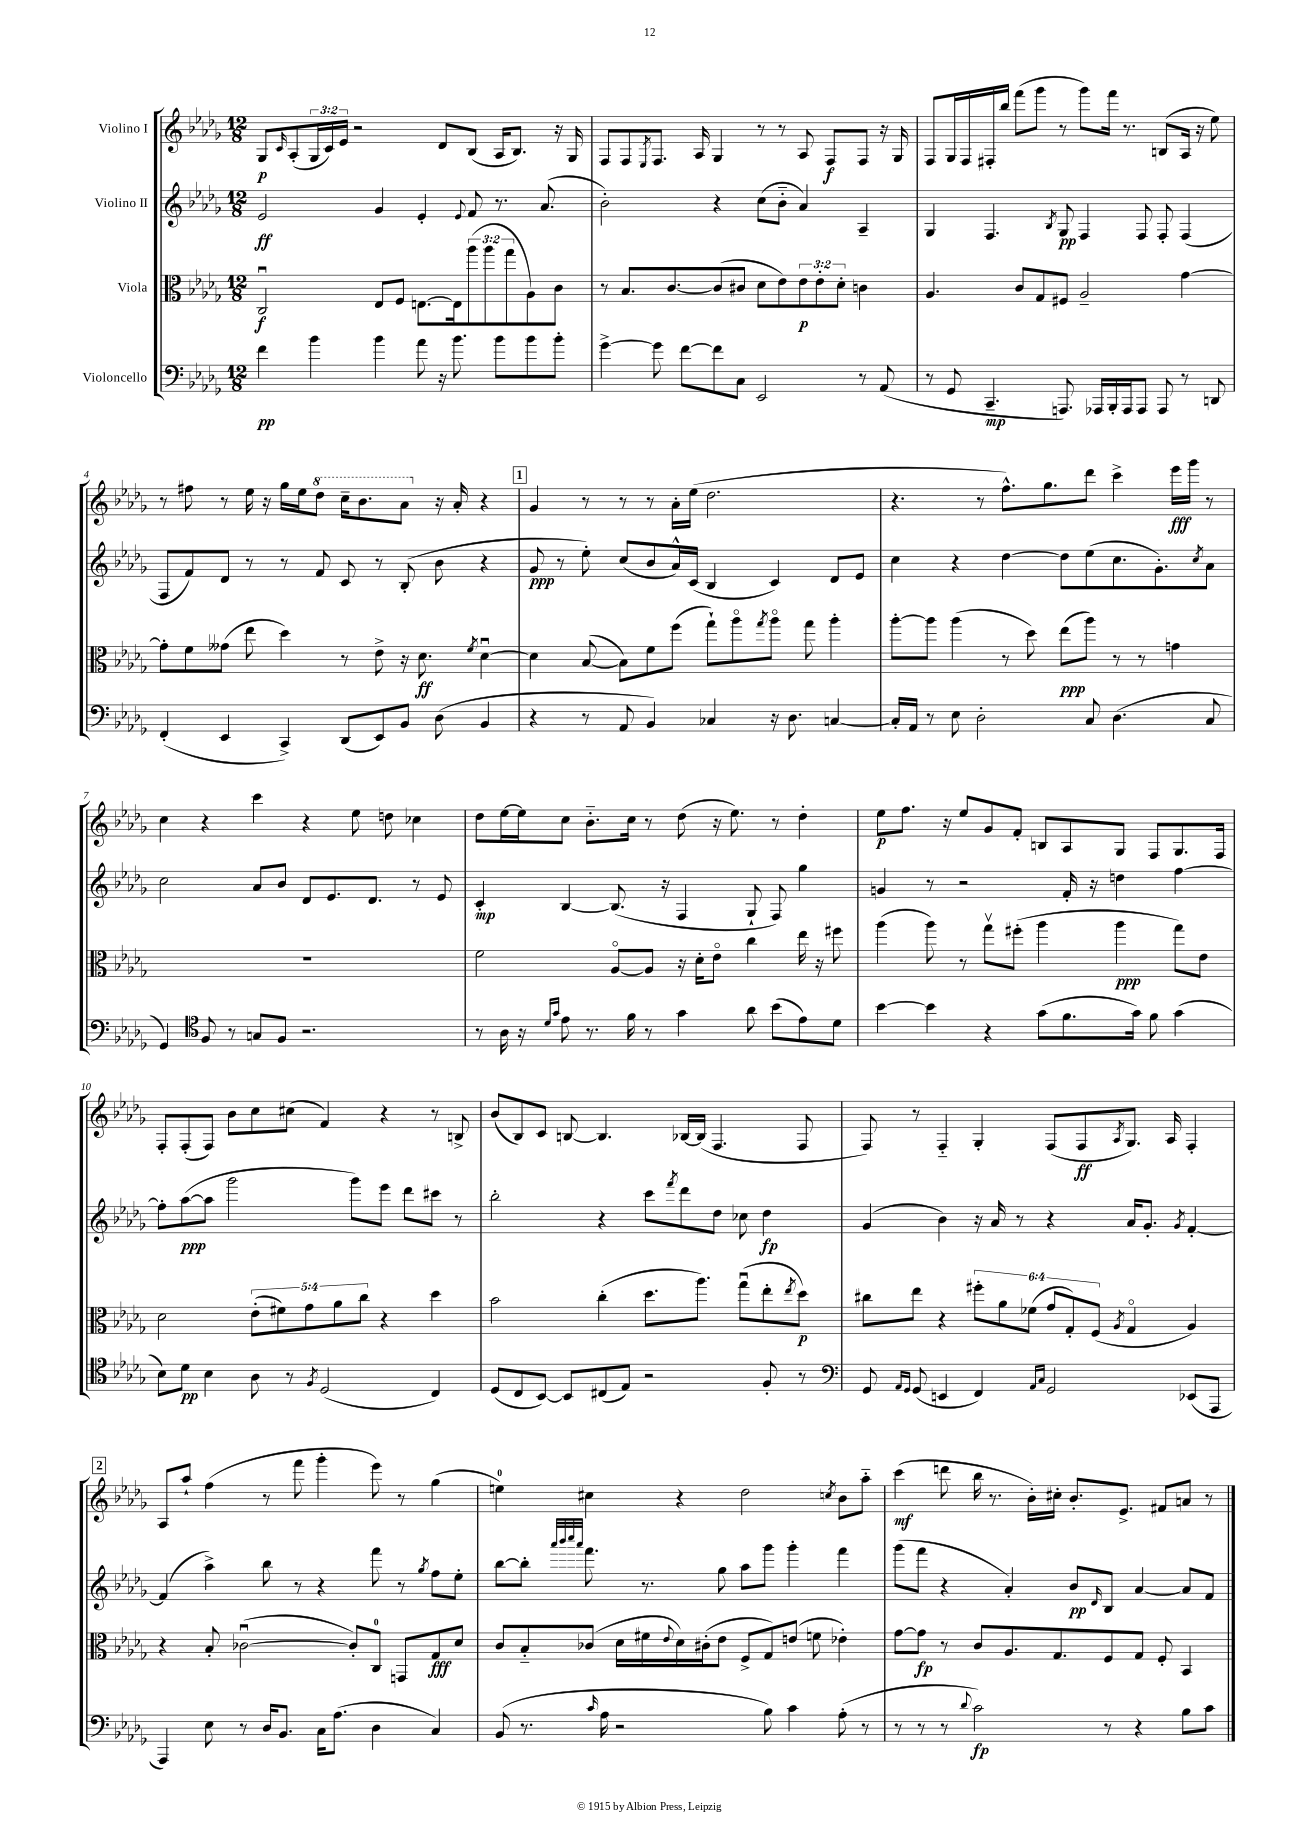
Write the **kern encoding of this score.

**kern	**kern	**kern	**kern
*staff4	*staff3	*staff2	*staff1
*clefF4	*clefC3	*clefG2	*clefG2
*k[b-e-a-d-g-]	*k[b-e-a-d-g-]	*k[b-e-a-d-g-]	*k[b-e-a-d-g-]
*M12/8	*M12/8	*M12/8	*M12/8
4f	2Cu	2e-	8G-
.	.	.	16qqc
.	.	.	(8A-'
4b-	.	.	24G-
.	.	.	24c)
.	.	.	24e-
.	.	.	2r
4b-	8E-	4g-	.
.	8F	.	.
8a-	[8.E	4e-'	.
16r	.	.	8d-
8.b-	16E]	.	.
.	.	8qqe-	.
.	(12aa-	8f	(8B-
.	12aa-	.	.
8b-	.	8.r	16A-
.	12gg-	.	.
.	.	.	8.B-)
8b-	8A-)	.	.
.	.	(8.a-	.
8b-'	8c	.	16r
.	.	.	16G-
=	=	=	=
[4g-^	8r	2b-')	8F
.	8.B-	.	8F
.	.	.	8qE-
8g-]	.	.	8.F
.	[8.c	.	.
[8f	.	.	.
.	.	.	16A-
8f]	(8c]	4r	4G-
8C	8c#	.	.
2EE-	8d-	(8cc	8r
.	8e-)	8b-'~	8r
.	12e-	4a-)	8A-
.	12e-'	.	.
.	.	.	8F
.	12d-'	.	.
8r	4c	4A-~	8F
(8AA-	.	.	16r
.	.	.	16G-
=	=	=	=
8r	4.A-	4G-	8F
8GG-	.	.	16G-
.	.	.	16F
4.CC~	.	4.F	16F#'
.	.	.	16bb-
.	8c	.	(8fff
.	8G-	.	8ggg-
.	.	8qB-	.
8.AAA)	8F#	8G-	8r
.	2A-~	4F	8ggg-)
16AAA-	.	.	.
16BBB-'	.	.	16fff
16AAA-	.	.	8.r
8AAA-	.	8F	.
8AAA-	.	8F'	(8B
8r	[4g-	(4F	16A-
.	.	.	16r
8DD	.	.	8ee-)
=	=	=	=
(4FF'	8g-']	8F	8r
.	8f	8f)	8ff#
4EE-	(8g--	8d-	8r
.	8ee-	8r	16ee-
.	.	.	16r
4CC^)	4dd-)	8r	16gg-
.	.	.	16ee-
.	.	8f	8ddd-
(8DD-	8r	8c	16ccc~
.	.	.	8.bb-
8EE-)	8e-^	8r	.
8BB-	16r	(8B-'	8aa-
.	8.d-	.	.
(8D-	.	8b-	16r
.	.	.	16a-'
.	8qf	.	.
4BB-	[4d-u	4r	4r
=	=	=	=
4r	4d-]	8g-	4g-
.	.	8r	.
8r	([8B-	8ee-')	8r
8AA-	8B-])	(8cc	8r
4BB-)	8f	8b-	8r
.	(8ff	16a-^^)	16a-'
.	.	(16c	(16ee-
4C-	8gg-`)	4B-	2.dd-
.	8aa-o	.	.
.	8qgg-	.	.
16r	8aa-o	4c)	.
8.D-	.	.	.
.	8gg-	.	.
[4C	4aa-'	8d-	.
.	.	8e-	.
=	=	=	=
16C']	[8aa-'	4cc	4.r
16AA-	.	.	.
8r	8aa-]	.	.
8E-	(4aa-	4r	.
2D-'	.	.	8r
.	8r	[4dd-	8.ff^^)
.	8dd-)	.	.
.	.	.	8.gg-
.	(8ee-	8dd-]	.
8C	8aa-)	(8ee-	8ddd-
(4.D-	8r	8.cc	4ccc^
.	8r	.	.
.	.	8.g-')	.
.	4g	.	16eee-
.	.	.	16ggg-
.	.	8qcc	.
8C	.	8a-	8r
=	=	=	=
4GG-)	1.r	2cc	4cc
*clefC4	*	*	*
8F	.	.	4r
8r	.	.	.
8G	.	8a-	4ccc
8F	.	8b-	.
2.r	.	8d-	4r
.	.	8.e-	.
.	.	.	8ee-
.	.	8.d-	.
.	.	.	8dd
.	.	8r	4cc-
.	.	8e-	.
=	=	=	=
8r	2f	4c'	8dd-
16A-	.	.	[16ee-
16r	.	.	16ee-]
16qqd-	.	.	.
16qqg-	.	.	.
8e-	.	[4B-	8cc
8.r	.	.	8.b-'~
.	[8A-o	(8.B-]	.
16f	.	.	16cc
8r	8A-]	.	8r
.	.	16r	.
4g-	16r	4F	(8dd-
.	16d-'	.	.
.	8e-o	.	16r
.	.	.	8.ee-)
8a-	4cc	8G-`	.
(8b-	.	8F)	8r
8e-)	16ee-	4gg-	4dd-'
.	16r	.	.
8d-	8ff#	.	.
=	=	=	=
[4b-	(4aa-	4g	8ee-
.	.	.	8.ff
4b-]	8aa-)	8r	.
.	.	.	16r
.	8r	2r	8ee-
4r	8gg-v	.	8g-
.	(8ff#'	.	8f'
(8g-	4aa-	.	8B
8.f	.	16f'	8A-
.	.	16r	.
.	4aa-	4dd	8G-
16g-)	.	.	.
8f	.	.	8F
(4g-	8gg-)	[4ff	8.G-
.	8e-	.	.
.	.	.	16F
=	=	=	=
8B-)	2d-	8ff']	8F'
8d-	.	([8aa-	(8F'
4B-	.	8aa-]	8F)
.	.	2ggg-	8b-
8A-	(10e-'	.	8cc
.	10f#)	.	.
8r	.	.	(8cc#
.	10g-	.	.
8qF	.	.	.
(2D-	.	.	4f)
.	10a-	.	.
.	.	8ggg-)	.
.	10cc	.	.
.	4r	8eee-	4r
.	.	8ddd-	.
4C)	4dd-	8ccc#	8r
.	.	8r	8B^
=	=	=	=
(8D-	2b-	2bb-'	(8b-
8C	.	.	8B-)
[8BB-)	.	.	8c
8BB-]	.	.	[8B
(8C#	(4cc'	4r	4.B]
8E-)	.	.	.
2r	8.dd-	8ccc	.
.	.	8qfff	.
.	.	8ddd-	[16B-
.	8.aa-)	.	(16B-]
.	.	8dd-	4.F
.	(8gg-u	8cc-	.
8F'	8ee-'	4dd-	.
.	8qee-	.	.
8r	8dd-)	.	8F
=	=	=	=
*clefF4	*	*	*
8GG-	8cc#	(4g-	8F)
16qqAA-	.	.	.
16qqGG-	.	.	.
(8GG-	8ee-	.	8r
4EE	4r	4b-)	4F'~
4FF)	12ff#'	16r	4G-'
.	.	16a-	.
.	12a-	.	.
.	.	8r	.
.	(12f-	.	.
16qqAA-	.	.	.
16qqC	.	.	.
2GG-	12g-	4r	(8F
.	12G-')	.	.
.	.	.	8F
.	(12F	.	.
.	8qA-	.	8qA-
.	4G-o	16a-	8.G-)
.	.	8.g-'	.
.	.	.	16A-
.	.	8qg-	.
(8EE-	4A-)	[4f'	4F'
8AAA-	.	.	.
=	=	=	=
4AAA-)	4r	(4f]	8A-
.	.	.	8aa-`
8E-	8B-'	4aa-^)	(4ff
8r	([2c-u	.	.
16D-	.	8bb-	8r
8.BB-	.	.	.
.	.	8r	8fff
16C	.	4r	4ggg-'
(8.A-	.	.	.
.	8c-'])	.	.
4D-	8C	8fff	8eee-)
.	8GG	8r	8r
.	.	8qgg-	.
4C)	8G-	8ff	(4gg-
.	8d-	8ee-'	.
=	=	=	=
(8BB-	8c	[8bb-	4ee)
8.r	8B-'~	8bb-']	.
.	.	32qqaaa-	.
.	.	32qqbbb-	.
.	.	32qqcccc	.
.	.	32qqaaa-	.
.	(8c-	8.fff	4cc#
16qqc	.	.	.
16A-	.	.	.
2r	16d-	.	.
.	16f#	8.r	.
.	8qqe-	.	.
.	16d-)	.	4r
.	(16c#'	.	.
.	8e-	8gg-	.
.	8F^	8aa-	2dd-
8B-)	8G-)	8ggg-	.
4c	(8e	4ggg-'	.
.	8f	.	.
.	.	.	8qcc
(8A-'	4e-')	4fff	8b-
8r	.	.	8aa-'~
=	=	=	=
8r	[8g-	(8ggg-	(4ccc
8r	8g-]	8fff	.
8r	8r	4r	8ddd
8qqd-	.	.	.
2c)	8c	.	16bb-
.	.	.	8.r
.	8.A-	4a-')	.
.	.	.	16b-')
.	8.G-	.	16cc#'
.	.	8b-	8.b-'
.	.	16qqd-	.
8r	8F	8B-	.
.	.	.	8.e-^
4r	8G-	[4a-	.
.	8F'	.	8f#
8B-	4BB-	8a-]	8a
8c	.	8f	8r
==	==	==	==
*-	*-	*-	*-
